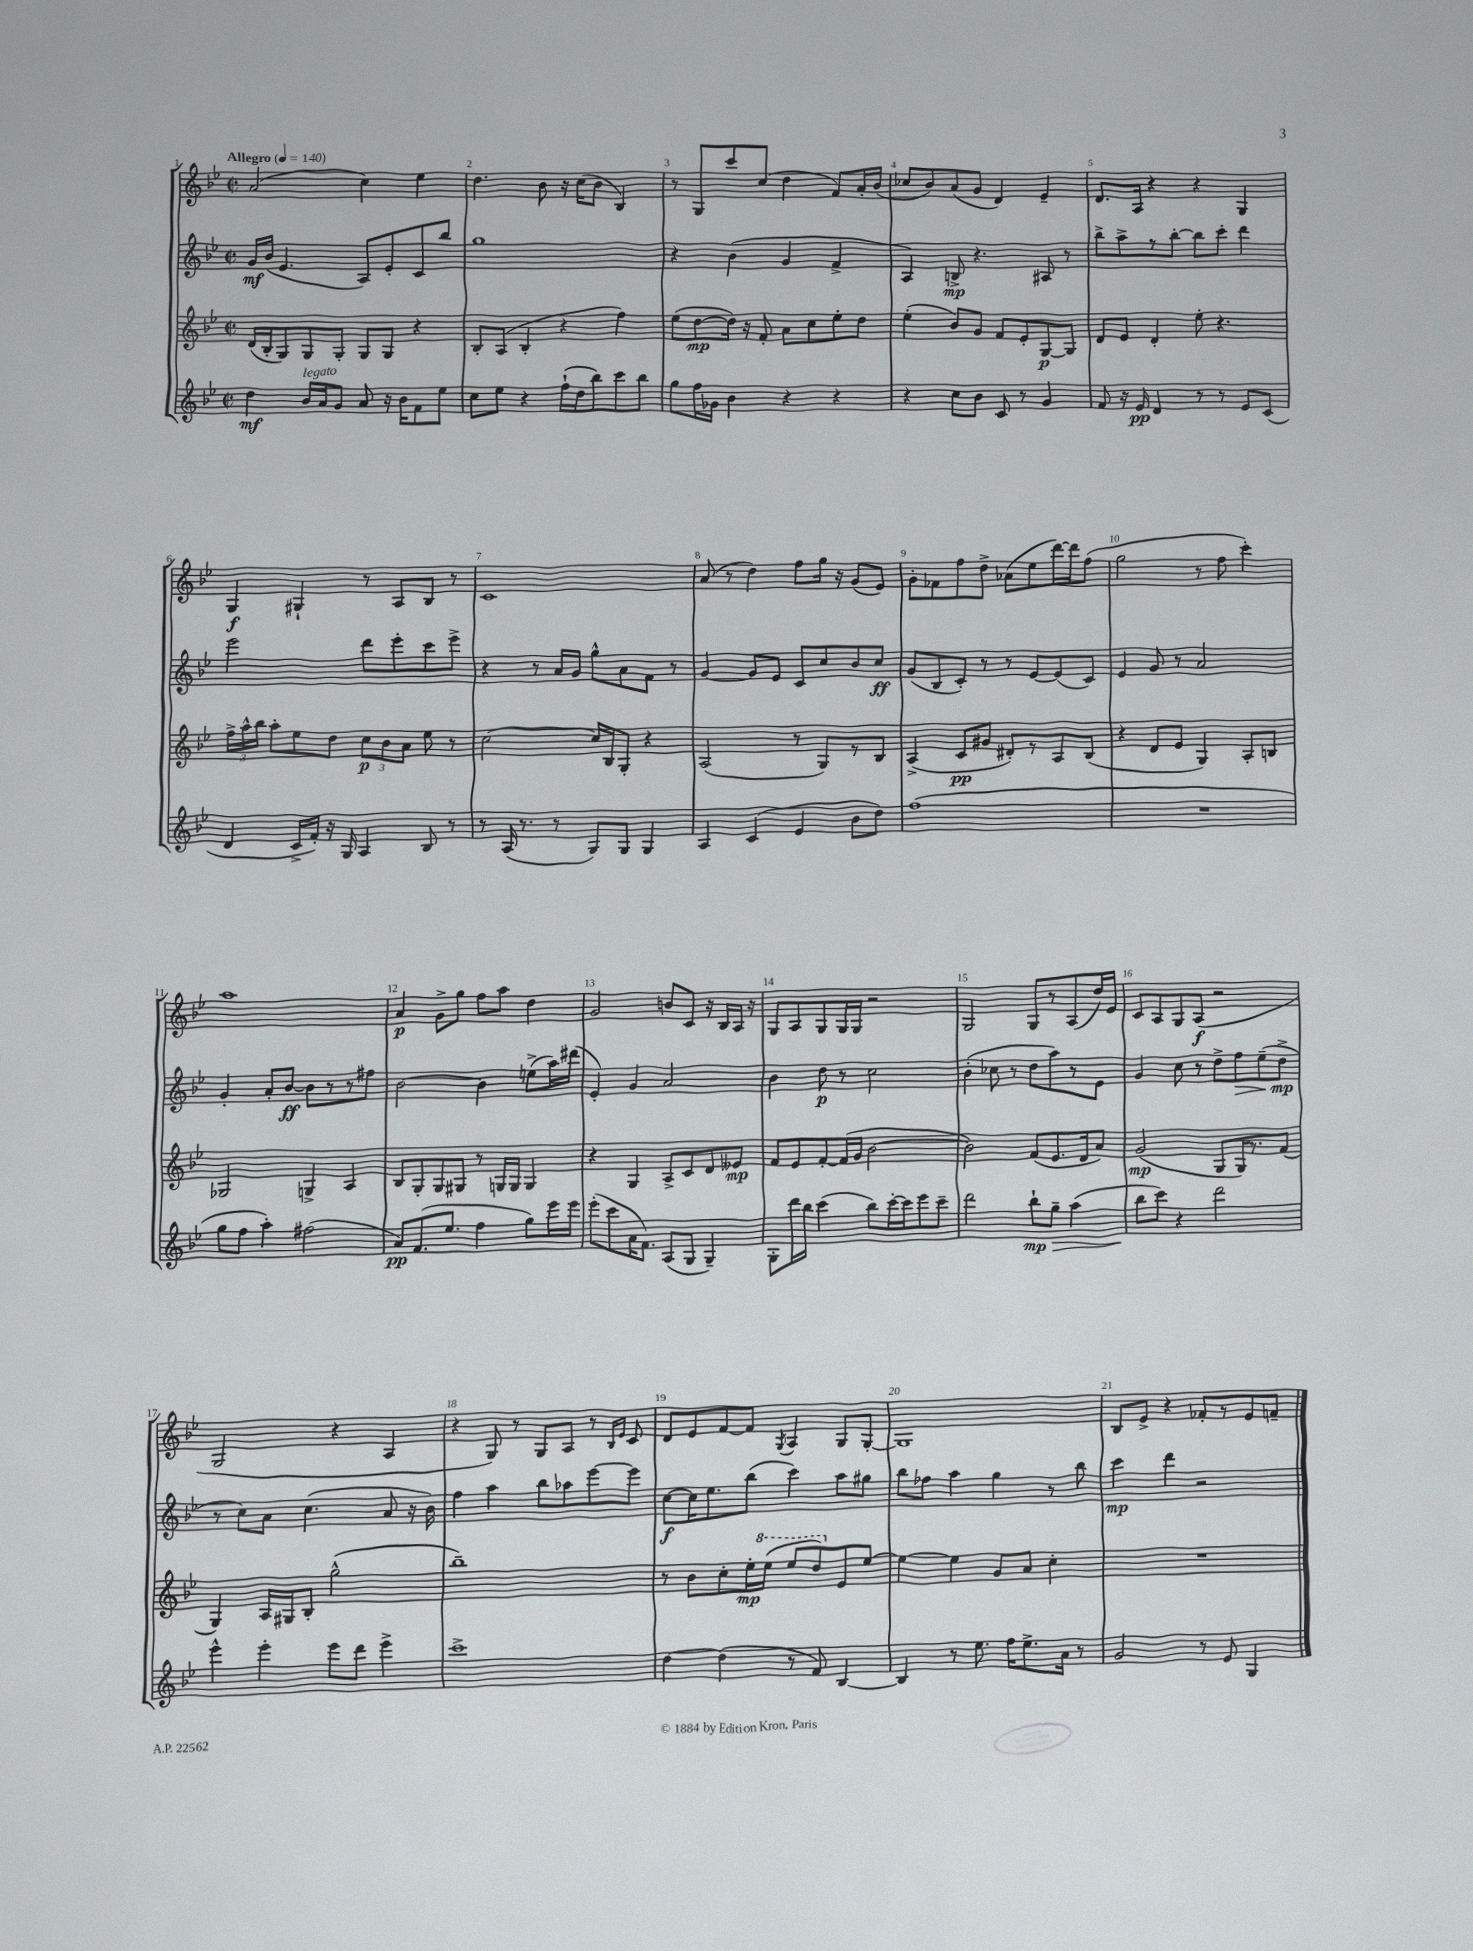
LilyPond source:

<<
\new StaffGroup <<
\new Staff = "s0" {
    \clef treble \key bes \major \defaultTimeSignature \time 2/2 \tempo "Allegro" 4 = 140
    \autoBeamOff a'2( c''4) ees''4 |
    d''4. bes'8 r16 c''16[( bes'8] bes4) |
    r8 g8[ c'''8 c''8]( d''4 f'8[) a'16-. bes'16]( |
    ces''8[ bes'8) a'8( g'8] d'4) ees'4-- |
    d'8.[ a16] r4 r4 g4 |
    g4\f gis4-! r8 a8[ bes8] r8 |
    c'1 |
    a'8( r8 d''4) f''8[ g''16] r16 g'8[( ees'8]) |
    g'8[-. fes'8 f''8 d''8]-> aes'8[( ees''8 d'''16~) d'''16 f''8]( |
    g''2 r8 f''8 c'''4-.) |
    a''1 |
    a'4\p g'8[-> g''8] f''8[ a''8] d''4 |
    g'2 b'8[ c'8] r16 bes16[ a16] r16 |
    g8[ a8 g8 g16 g16] r2 |
    g2 g8[ r8 a8( d''16) ees'16] |
    c'8[ a8 g8 a8]\f( r2 |
    g2 r4 a4 |
    r4 g8) r8 g8[ a8] r8 \grace { bes16[ ees'16] } c'8 |
    d'8[ ees'8 f'8~ f'8] \acciaccatura { g8 } a4 g8[ g8]~-. |
    g1 |
    bes8[ ees'8]-> r4 fes'8[-. r8 ees'8 f'8]-- \bar "|." |
}
\new Staff = "s1" {
    \clef treble \key bes \major \defaultTimeSignature \time 2/2
    \autoBeamOff g'16[\mf bes'16]( ees'4. a8[) ees'8-. c'8 bes''8] |
    g''1 |
    r4 bes'4( g'4 f'4-> |
    a4) b8->\mp r4. ais8 r8 |
    bes''8[-> a''8-> r8 bes''8]~-. bes''8[ c'''8]-. d'''4 |
    ees'''2 d'''8[ ees'''8-. c'''8 ees'''8]-> |
    r4 r8 a'16[ g'16] g''8[-^ a'8 f'8] r8 |
    g'4~ g'8[ ees'8] c'8[ c''8 bes'8 c''8]\ff |
    g'8[( bes8 c'8]-.) r8 r8 ees'8[~ ees'8( c'8]) |
    ees'4 g'8 r8 a'2 |
    g'4-. a'8[-. bes'8]~\ff bes'8[ r8 r8 fis''8] |
    bes'2~ bes'4 e''8[->( a''16) dis'''16]( |
    ees'4-.) g'4 a'2 |
    bes'4 d''8\p r8 c''2 |
    bes'4-.( ces''8 r8 d''8[ a''8) r8 ees'8] |
    g'4 c''8 r8 d''8[-> f''8\> ees''8--( d''8]->\mp\! |
    r8 c''8[) a'8] c''4.( a'8 r16 bes'16) |
    f''4 a''4 bes''8[ aes''8 ees'''8~ ees'''8] |
    c''8[~\f c''16 ees''8. bes''8]( c'''4) a''8[ gis''8] |
    bes''8[ fes''8] a''4 g''4 r8 bes''8 |
    c'''4\mp d'''4 r2 \bar "|." |
}
\new Staff = "s2" {
    \clef treble \key bes \major \defaultTimeSignature \time 2/2
    \autoBeamOff d'16[( bes16-. g8) g8 g8]-. g8[ g8] r4 |
    bes8[-. a8]( bes4-. r4 f''4) |
    ees''8[( d''8~\mp d''16]) r16 f'8-. a'8[ c''8 ees''8-. d''8] |
    ees''4-.( bes'8[) g'8] f'8[ ees'8-. g8~\p g8] |
    d'8[ ees'8] d'4-. ees''8-. r4. |
    \tuplet 3/2 { f''16[-> a''16-^ bes''16] } a''8[-. ees''8 d''8] \tuplet 3/2 { c''8[\p bes'8 a'8] } ees''8 r8 |
    c''2~ c''16[ bes16 g8]-. r4 |
    a2( r8 g8[) r8 bes8] |
    a4->( c'8[\pp gis'8] dis'8[-.) r8 a8 bes8]( |
    r4 d'8[ ees'8] g4) a8[-. b8] |
    ges2 g4-> a4 |
    bes8[ g8-. g8 gis8] r8 g16[ g16] g4 |
    r4 g4 a8[-> c'8 d'8 eeses'8]\mp |
    f'8[ ees'8 f'8~-. f'16( g'16] bes'2~ |
    bes'2) f'8[( ees'8. d'16 a'8]) |
    g'2\mp( g8[ g16) r8. f'8]( |
    g4) a16[ gis16 bes8]-. g''2-^( |
    bes''1--) |
    r8 bes'8[ c''8-. ees''16-.\mp \ottava #1 ees'''16]( ees'''8[ d'''8) \ottava #0 ees'8 ees''8]~ |
    ees''4~ ees''4 g'8[ a'8] c''4-. |
    R1 \bar "|." |
}
\new Staff = "s3" {
    \clef treble \key bes \major \defaultTimeSignature \time 2/2
    \autoBeamOff d''4\mf bes'16[^\markup { \italic "legato" } a'16 g'8] a'8 r16 bes'16[ f'8 ees''8] |
    c''8[ ees''8] r4 f''16[-!( d''16 bes''8) c'''8 bes''8] |
    g''8[ f''16 ges'16] bes'4 r4 r4 |
    r4 c''8[ bes'8] c'8 r8 g'4 |
    f'8 r16 ees'16\pp d'4 r8 r8 ees'8[ c'8]( |
    d'4 c'16[-> f'16]-.) r16 g16 a4 bes8 r8 |
    r8 a16( r8. r8 g8[) g8] g4 |
    a4 c'4( ees'4 bes'8[ d''8]) |
    f''1( |
    R1 |
    g''8[ f''8] a''4-.) fis''2( |
    a'8[\pp) f'8.( ees''8.] f''4 g''8[) ees'''16 ees'''16] |
    ees'''8[-.( c'''8 a'16 f'8.]) a8[( g8] g4--) |
    g8[-. d'''16 bes''16] c'''4( bes''8[) c'''16~-. c'''16 ees'''8 c'''8]-- |
    d'''2 bes''8[-!\mp\> g''8]-- a''4( |
    bes''8[\! c'''8]) r4 d'''2 |
    ees'''4-^ ees'''4-. ees'''8[ d'''8] ees'''4-> |
    c'''1-> |
    d''4~ d''4( r8 f'8) bes4~ |
    bes4 r8 ees''8. f''16[ ees''8.-> a'16] r8 |
    g'2 r8 ees'8 g4 \bar "|." |
}
>>
>>
\layout { \context { \Score \override BarNumber.break-visibility = ##(#f #t #t) barNumberVisibility = #all-bar-numbers-visible } }
